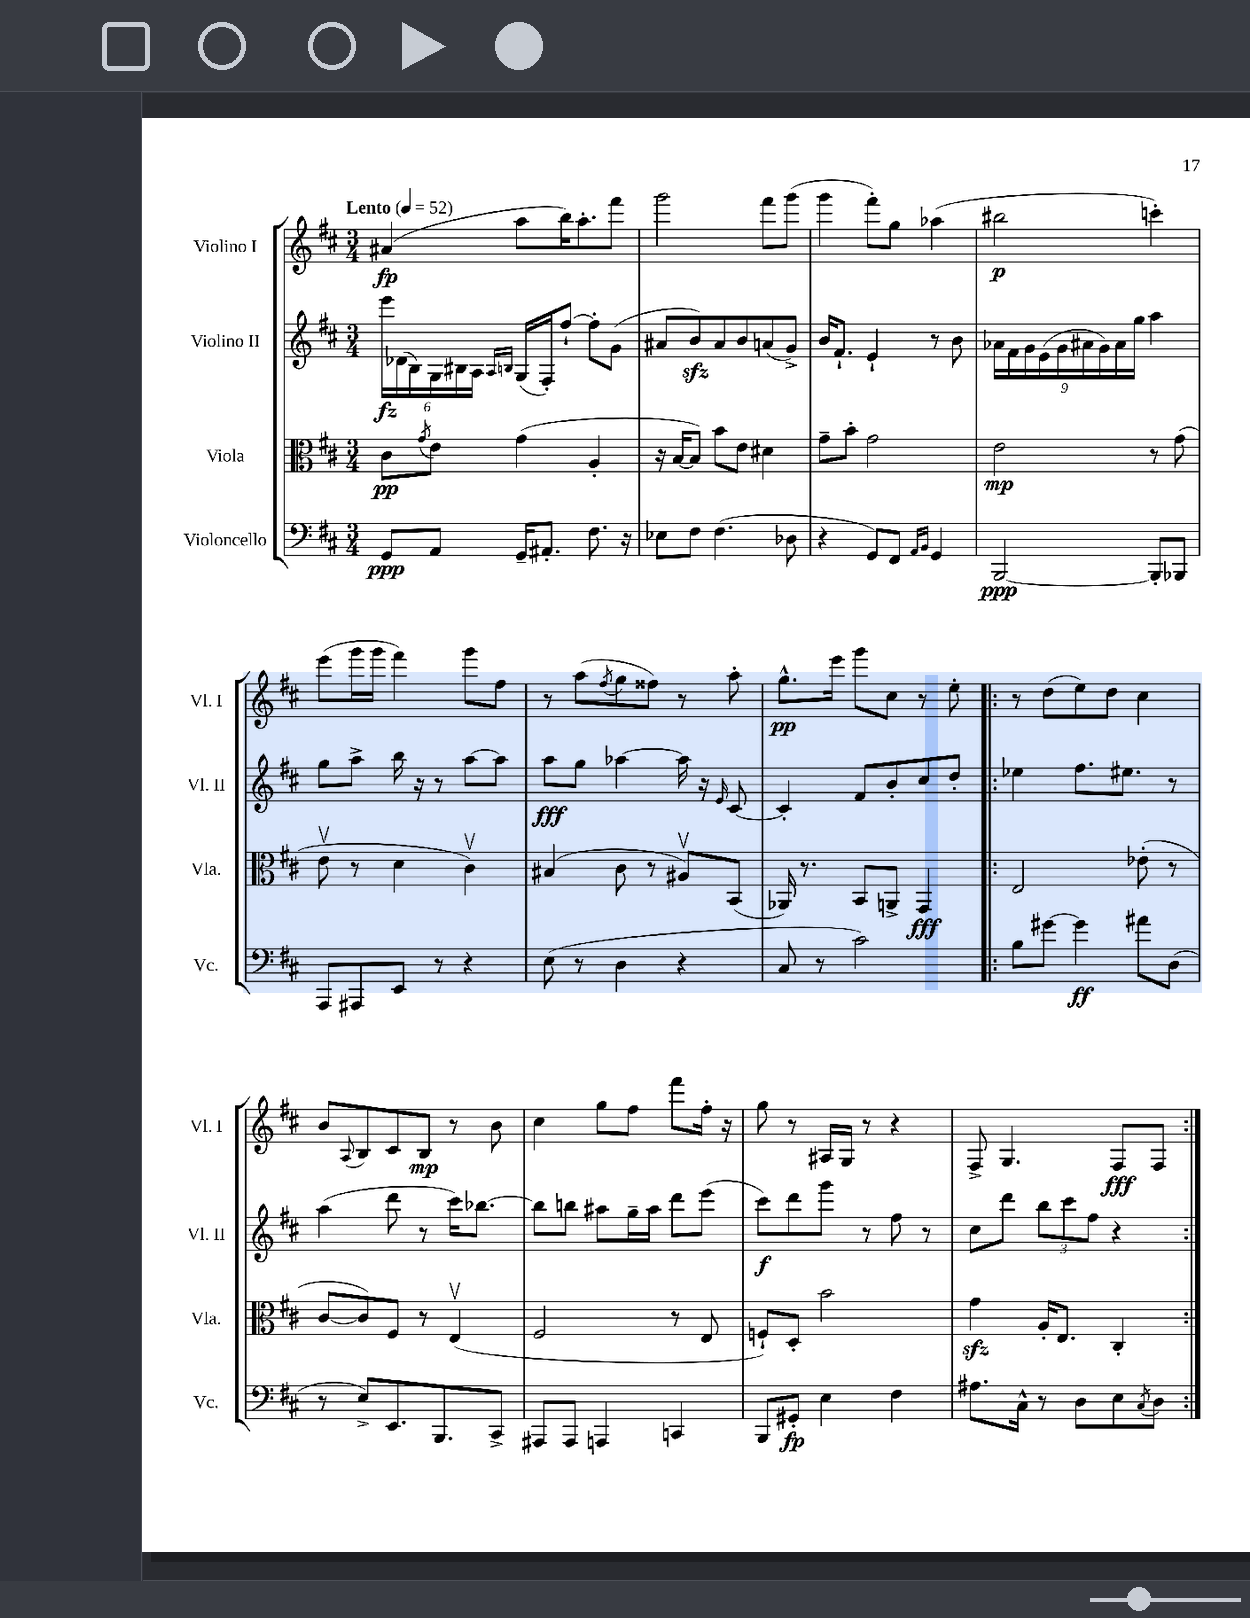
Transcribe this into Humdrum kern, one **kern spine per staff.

**kern	**kern	**kern	**kern
*staff4	*staff3	*staff2	*staff1
*clefF4	*clefC3	*clefG2	*clefG2
*k[f#c#]	*k[f#c#]	*k[f#c#]	*k[f#c#]
*M3/4	*M3/4	*M3/4	*M3/4
*MM52	*MM52	*MM52	*MM52
8GG/L	8c#\L	24eee\LL	(4a#/
.	.	(24d-\	.
.	.	24B\)	.
.	8qg/	.	.
8AA/J	8e\J	24G\	.
.	.	24B#\	.
.	.	24A\JJ	.
.	.	16qqA/LL	.
.	.	16qqB/JJ	.
16GG~/LK	(4g\	(16G/LL	8aa\L
8.AA#'/J	.	16F#'/J)	.
.	.	[8ff#`/J	16bb\K)
.	.	.	8.aa'\
8.F#\	4A'/	8ff#'\]L	.
.	.	(8g\J	8fff#\J
16r	.	.	.
=	=	=	=
8E-\L	16r	8a#/L	2ggg\
.	[16B/LK	.	.
8F#\J	8B/]J)	8b/)	.
(4.F#\	8b\L	8a#/	.
.	8e\J	8b/	.
.	4d#\	(8a/	8fff#\L
8D-\	.	8g^/J)	(8ggg\J
=	=	=	=
4r	8g~\L	16b/LK	4ggg\
.	.	8.f#`/J	.
.	8b'\J	.	.
8GG/L)	2g\	4e`/	8fff#'\L)
8FF#/J	.	.	8gg\J
16qqAA/LL	.	.	.
16qqBB/JJ	.	.	.
4GG/	.	8r	(4aa-\
.	.	8b\	.
=	=	=	=
[2BBB/	2e\	18a-\LL	2bb#\
.	.	18f#\	.
.	.	18g\	.
.	.	(18e\	.
.	.	18g\	.
.	.	18a#\	.
.	.	18g\)	.
.	.	18a#\	.
.	.	18gg\JJ	.
8BBB'/]L	8r	4aa\	4ccc'\)
8BBB-/J	(8g\	.	.
=	=	=	=
8AAA/L	8ev\	8gg\L	(8eee\L
8AAA#/	8r	8aa^\J	16ggg\L
.	.	.	16ggg\JJ
8EE/J	4d\	16bb\	4fff#\)
.	.	16r	.
8r	.	8r	.
4r	4c#v\)	[8aa\L	8ggg\L
.	.	8aa\]J	8ff#\J
=	=	=	=
(8E\	(4B#/	8aa\L	8r
8r	.	8gg\J	(8aa\L
.	.	.	8qff#/
4D\	8c#\	[4aa-\	8gg\
.	8r	.	8ff##\J)
4r	8A#v/L)	16aa-\]	8r
.	.	16r	.
.	.	16qqe/	.
.	(8BB/J	[8c#/	8aa'\
=	=	=	=
8C#/	16AA-/)	4c#'/]	8.gg^^\L
.	8.r	.	.
8r	.	.	.
.	.	.	16eee\Jk
2c#\)	8BB/L	8f#/L	8ggg\L
.	8AA^/J	8b'/	8cc#\J
.	4GG/	8cc#/	8r
.	.	8dd'/J	8ee'\
=!|:	=!|:	=!|:	=!|:
8B\L	2E/	4ee-\	8r
[8g#\J	.	.	(8dd\L
4g#\]	.	8.ff#\L	8ee\)
.	.	.	8dd\J
.	.	8.ee#\J	.
8a#\L	(8e-'\	.	4cc#\
(8D\J	8r	8r	.
=	=	=	=
8r	[8c#/L	(4aa\	8b/L
.	.	.	8qqA/
8E^/L)	8c#/])	.	8B/
8.EE/	8F#/J	8ddd\	8c#/
.	8r	8r	8B/J
8.BBB/	.	.	.
.	(4Ev/	16ccc#\LK)	8r
.	.	[8.bb-\J	.
8CC#^/J	.	.	8b\
=	=	=	=
8AAA#/L	2F#/	8bb-\]L	4cc#\
8AAA#/J	.	8bb\J	.
4AAA/	.	8aa#\L	8gg\L
.	.	16gg~\L	8ff#\J
.	.	16aa#\JJ	.
4CC/	8r	8ddd\L	8fff#\L
.	8E/	(8eee\J	16ff#'\Jk
.	.	.	16r
=	=	=	=
8BBB/L	8F`/L)	8ccc#\L)	8gg\
8GG#'/J	8D'/J	8ddd\	8r
4E\	2b\	8ggg\J	16A#/LL
.	.	.	16G/JJ
.	.	8r	8r
4F#\	.	8ff#\	4r
.	.	8r	.
=	=	=	=
8.A#\L	4g\	8cc#\L	8F#^/
.	.	8ddd\J	4.G/
16C#^^\Jk	.	.	.
8r	16A'/LK	12bb\L	.
.	8.E/J	.	.
.	.	12ccc#\	.
8D\L	.	.	.
.	.	12ff#\J	.
8E\	4C#'/	4r	8F#/L
8qC#/	.	.	.
8D\J	.	.	8F#/J
==:|!	==:|!	==:|!	==:|!
*-	*-	*-	*-
